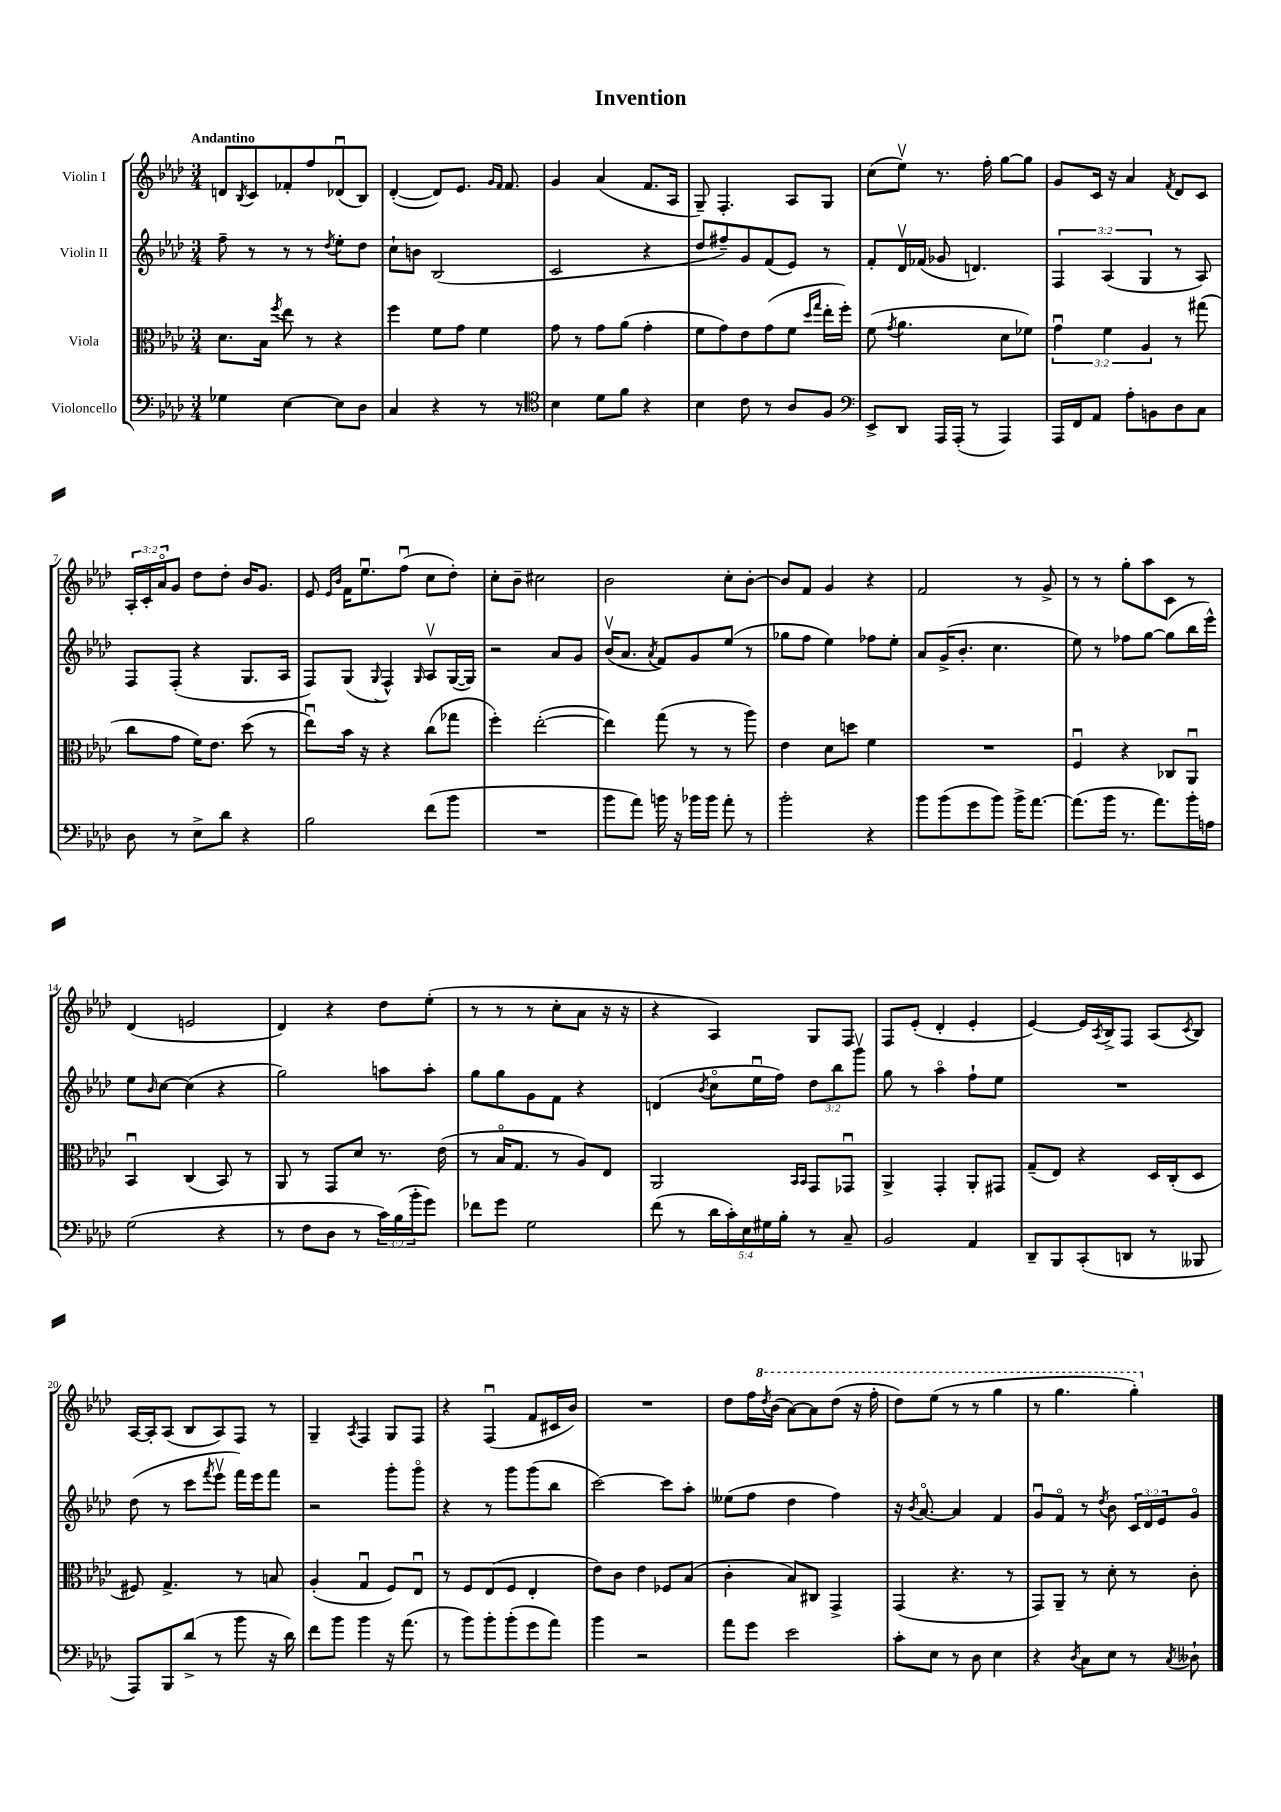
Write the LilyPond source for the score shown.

\header { title = "Invention" }
<<
\new StaffGroup <<
\new Staff = "s0" \with { instrumentName = "Violin I" } {
    \clef treble \key aes \major \numericTimeSignature \time 3/4 \override Staff.TupletNumber.text = #tuplet-number::calc-fraction-text \tempo "Andantino"
    d'8 \acciaccatura { bes8 } c'8 fes'8-. f''8 des'8\downbow( bes8) |
    des'4~-.( des'8) ees'8. \grace { g'16 f'16 } f'8. |
    g'4 aes'4( f'8. aes16 |
    g8--) f4.-. aes8 g8 |
    c''8( ees''8\upbow) r8. f''16-. g''8~ g''8 |
    g'8 c'16 r16 aes'4 \acciaccatura { f'8 } des'8 c'8 |
    \tuplet 3/2 { aes16-. c'16-. aes'16\flageolet } g'8 des''8 des''8-. bes'16 g'8. |
    ees'8 \grace { ees'16 bes'16 } f'16 ees''8.\downbow f''8\downbow( c''8 des''8-.) |
    c''8-. bes'8-- cis''2 |
    bes'2 c''8-. bes'8~-. |
    bes'8 f'8 g'4 r4 |
    f'2 r8 g'8-> |
    r8 r8 g''8-. aes''8 c'8 r8 |
    des'4( e'2 |
    des'4) r4 des''8 ees''8-.( |
    r8 r8 r8 c''8-. aes'8 r16 r16 |
    r4 aes4) g8 f8 |
    f8 ees'8-.( des'4-. ees'4-. |
    ees'4~) ees'16 \acciaccatura { aes8 } bes16-> f8 aes8( \acciaccatura { c'8 } bes8) |
    aes16~ aes16-. aes8( bes8 aes8) f8 r8 |
    g4-- \acciaccatura { aes8 } f4 g8 f8 |
    r4 f4\downbow( f'8 cis'16 bes'16) |
    R2. |
    des''8 f''16 \ottava #1 \acciaccatura { des'''8 } bes''16( aes''8~) aes''8 des'''8( r16 f'''16-. |
    des'''8) ees'''8( r8 r8 g'''4 |
    r8 g'''4. g'''4-.) \ottava #0 \bar "|." |
}
\new Staff = "s1" \with { instrumentName = "Violin II" } {
    \clef treble \key aes \major \numericTimeSignature \time 3/4 \override Staff.TupletNumber.text = #tuplet-number::calc-fraction-text
    f''8-- r8 r8 r8 \acciaccatura { des''8 } ees''8-. des''8 |
    c''8-! b'8 bes2( |
    c'2 r4 |
    des''8 fis''8--) g'8 f'8( ees'8) r8 |
    f'8-. des'16\upbow fes'16( ges'8 d'4.) |
    \tuplet 3/2 { f4 aes4( g4 } r8 aes8) |
    f8 f8-.( r4 g8. aes16 |
    f8) g8( \appoggiatura { g8 } f4-^) \grace { g16 } aes8\upbow g16~( g16) |
    r2 aes'8 g'8 |
    bes'16\upbow( aes'8. \acciaccatura { aes'8 } f'8) g'8 ees''8( r8 |
    ges''8 f''8 ees''4) fes''8 ees''8-. |
    aes'8 g'16->( bes'8.-. c''4. |
    ees''8) r8 fes''8 g''8~ g''8( bes''16 ees'''16-^) |
    ees''8 \grace { bes'16 } c''8~ c''4( r4 |
    g''2) a''8 a''8-. |
    g''8 g''8 g'8 f'8 r4 |
    d'4( \acciaccatura { bes'8 } c''8\flageolet ees''16\downbow f''16) \tuplet 3/2 { des''8 bes''8 g'''8\upbow } |
    g''8 r8 aes''4\flageolet f''8-! ees''8 |
    R2. |
    des''8( r8 c'''8 \acciaccatura { f'''8 } ees'''8\upbow f'''16) ees'''16 f'''8 |
    r2 g'''8-. g'''8\flageolet |
    r4 r8 g'''8 g'''8( bes''8 |
    c'''2~) c'''8 aes''8-. |
    eeses''8( f''8 des''4 f''4) |
    r16 \acciaccatura { bes'8 } aes'8.~\flageolet aes'4 f'4 |
    g'8\downbow f'8\flageolet r8 \acciaccatura { des''8 } bes'8 \tuplet 3/2 { c'16 des'16 ees'16 } g'8\flageolet \bar "|." |
}
\new Staff = "s2" \with { instrumentName = "Viola" } {
    \clef alto \key aes \major \numericTimeSignature \time 3/4 \override Staff.TupletNumber.text = #tuplet-number::calc-fraction-text
    des'8. bes16 \acciaccatura { f''8 } ees''8 r8 r4 |
    f''4 f'8 g'8 f'4 |
    g'8 r8 g'8 aes'8( g'4-. |
    f'8 g'8) ees'8 g'8( f'8 \grace { des''16 g''16 } ees''16-. f''16-.) |
    f'8( \acciaccatura { g'8 } aes'4. des'8 fes'8) |
    \tuplet 3/2 { g'4\downbow f'4 aes4 } r8 gis''8( |
    c''8 g'8 f'16) ees'8. des''8( r8 |
    ees''8\downbow) bes'16 r16 r4 c''8( ges''8 |
    f''4-.) ees''2~-.( |
    ees''4) g''8( r8 r8 aes''8) |
    ees'4 des'8 d''8 f'4 |
    R2. |
    f4\downbow r4 ces8 aes,8\downbow |
    bes,4\downbow c4( bes,8) r8 |
    aes,8 r8 g,8 des'8 r8. ees'16( |
    r8 bes16\flageolet g8. r8 aes8) ees8 |
    aes,2 \grace { bes,16 bes,16 } g,8 ges,8\downbow |
    aes,4-> g,4-. aes,8-. gis,8 |
    g8--( ees8) r4 des16 c16-.( des8 |
    fis8) g4.-> r8 b8 |
    aes4-.( g4\downbow f8) ees8\downbow |
    r8 f8 ees8( f8 ees4-. |
    ees'8) c'8 ees'4 fes8 bes8( |
    c'4-. bes8) cis8 g,4-> |
    g,4( r4. r8 |
    g,8) aes,8-- r8 des'8-. r8 c'8-. \bar "|." |
}
\new Staff = "s3" \with { instrumentName = "Violoncello" } {
    \clef bass \key aes \major \numericTimeSignature \time 3/4 \override Staff.TupletNumber.text = #tuplet-number::calc-fraction-text
    ges4 ees4~ ees8 des8 |
    c4 r4 r8 r8 |
    \clef tenor bes4 des'8 f'8 r4 |
    bes4 c'8 r8 aes8 f8 |
    \clef bass ees,8-> des,8 aes,,16 aes,,16-.( r8 aes,,4) |
    aes,,16 f,16 aes,8 aes8-. b,8 des8 c8 |
    des8 r8 ees8-> des'8 r4 |
    bes2 f'8( bes'8 |
    R2. |
    bes'8 aes'8) b'16 r16 bes'16 bes'16 aes'8-. r8 |
    bes'2-. r4 |
    bes'8 bes'8( g'8 bes'8) bes'16-> aes'8.~ |
    aes'8.( bes'16 r8. aes'8.) bes'16-. a16 |
    g2( r4 |
    r8 f8 des8 r8 \tuplet 3/2 { c'16) bes16( bes'16-. } g'8) |
    fes'8 g'8 g2 |
    f'8( r8 \tuplet 5/4 { des'16 c'16-.) ees16 gis16 bes16-. } r8 c8-- |
    bes,2 aes,4 |
    des,8-- bes,,8 c,8-.( d,8 r8 beses,,8 |
    aes,,8) bes,,8 des'8->( r8 bes'8 r16 des'16) |
    f'8 bes'8 bes'4 r16 aes'8.( |
    r8 bes'8) bes'8-. bes'8-.( g'8 aes'8) |
    bes'4 r2 |
    aes'8 g'8 ees'2 |
    c'8-. ees8 r8 des8 ees4 |
    r4 \acciaccatura { des8 } c8 ees8 r8 \acciaccatura { c8 } deses8-! \bar "|." |
}
>>
>>
